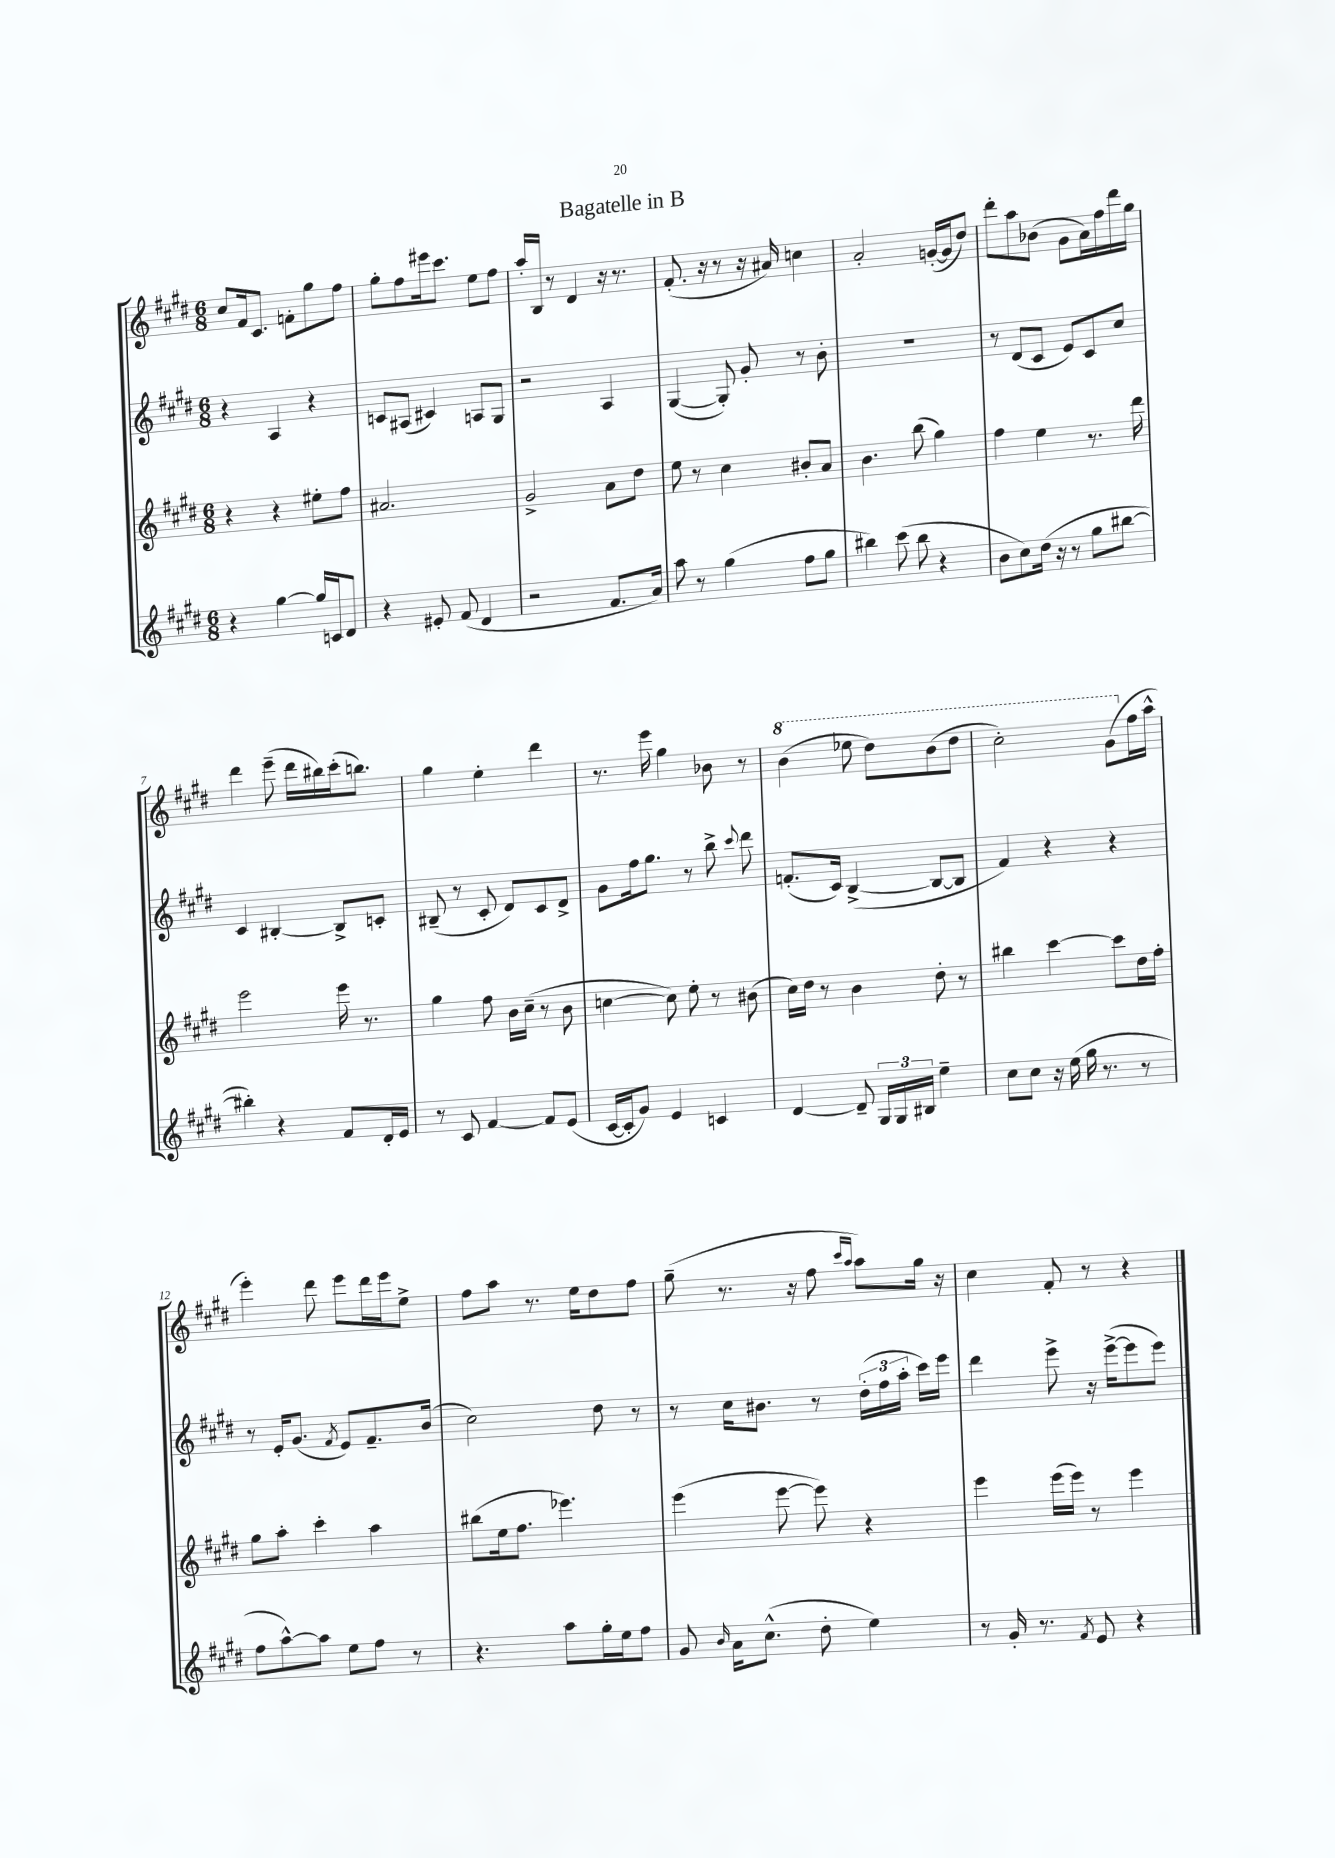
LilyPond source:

\header { title = "Bagatelle in B" }
<<
\new StaffGroup <<
\new Staff = "s0" {
    \clef treble \key e \major \numericTimeSignature \time 6/8
    \autoBeamOff cis''8[ fis'16 cis'8.] f'8[-. gis''8 fis''8] |
    gis''8[-. fis''8 eis'''16 cis'''8.] e''8[ fis''8] |
    a''16[-. b16] r8 dis'4 r16 r8. |
    fis'8.-.( r16 r8 r16 ais'16) c''4 |
    a'2-. g'16[~-.( g'16 dis''8]) |
    dis'''8[-. a''8 bes'8]( gis'8[ a'16) fis''16 dis'''16 gis''16] |
    dis'''4 e'''8--( dis'''16[ bis''16) cis'''16-.( b''8.]) |
    gis''4 e''4-. dis'''4 |
    r8. e'''16 gis''4 bes'8 r8 |
    \ottava #1 b''4( ees'''8 dis'''8[) b''8( dis'''8] |
    cis'''2-.) gis''8[( \ottava #0 fis''16 a''16]-^ |
    e'''4-.) dis'''8 e'''8[ dis'''16 e'''16 e''8]-> |
    fis''8[ a''8] r8. e''16[ dis''8 fis''8] |
    gis''8--( r8. r16 fis''8 \grace { cis'''16[ a''16] } a''8[) gis''16] r16 |
    cis''4 fis'8-. r8 r4 \bar "|." |
}
\new Staff = "s1" {
    \clef treble \key e \major \numericTimeSignature \time 6/8
    \autoBeamOff r4 a4 r4 |
    c'8[ ais8]( cis'4) a8[ gis8] |
    r2 a4 |
    gis4~( gis8-.) gis'8-. r8 b'8-. |
    r2. |
    r8 dis'8[( cis'8] e'8[) cis'8 cis''8] |
    cis'4 bis4~-. bis8[-> c'8]-. |
    bis8--( r8 cis'8-. dis'8[) cis'8 dis'8]-> |
    gis'8[ fis''16 gis''8.] r8 b''8-> \appoggiatura { cis'''8 } dis'''8 |
    f'8.[-.( cis'16]) b4~->( b8[~ b8] |
    fis'4) r4 r4 |
    r8 e'16[-. gis'8.]( \acciaccatura { fis'8 } e'8[) fis'8.-- b'16]( |
    cis''2) dis''8 r8 |
    r8 cis''16[ bis'8.] r8 \tuplet 3/2 { dis''16[-.( fis''16 a''16]-. } cis'''16[) e'''16] |
    dis'''4 e'''8-> r16 e'''16[~->( e'''8 e'''8]) \bar "|." |
}
\new Staff = "s2" {
    \clef treble \key e \major \numericTimeSignature \time 6/8
    \autoBeamOff r4 r4 eis''8[-. fis''8] |
    ais'2. |
    gis'2-> a'8[ dis''8] |
    e''8 r8 cis''4 bis'8[-. a'8] |
    b'4. b''8( gis''4) |
    fis''4 e''4 r8. dis'''16 |
    e'''2 e'''16 r8. |
    gis''4 fis''8 b'16[ cis''16]--( r8 b'8 |
    c''4~ c''8) e''8-. r8 bis'8( |
    cis''16[) dis''16] r8 b'4 dis''8-. r8 |
    bis''4 cis'''4~ cis'''8[ dis''16 fis''16]-. |
    gis''8[ a''8]-. cis'''4-. a''4 |
    bis''8[( e''16 fis''8.] ees'''4.) |
    e'''4( e'''8~ e'''8) r4 |
    e'''4 e'''16[( e'''16]) r8 e'''4 \bar "|." |
}
\new Staff = "s3" {
    \clef treble \key e \major \numericTimeSignature \time 6/8
    \autoBeamOff r4 gis''4~ gis''16[ c'16 dis'8] |
    r4 eis'8-. fis'8( dis'4 |
    r2 fis'8.[ a'16]) |
    a''8 r8 gis''4( fis''8[ gis''8] |
    bis''4) cis'''8( bis''8 r4 |
    b'8[ cis''8) dis''16]( r16 r8 gis''8[ bis''8]~ |
    bis''4-.) r4 fis'8[ dis'16-. e'16] |
    r8 cis'8 fis'4~ fis'8[ e'8]( |
    cis'16[~ cis'16-. gis'8]) e'4 c'4 |
    dis'4~ dis'8-- \tuplet 3/2 { gis16[ gis16 bis16] } e''4-- |
    cis''8[ cis''8] r16 e''16( gis''16 r8. r8 |
    fis''8[ a''8~-^) a''8] e''8[ fis''8] r8 |
    r4. a''8[ gis''16-. e''16 fis''8] |
    gis'8 \grace { b'16 } a'16[ cis''8.]-^( dis''8-. e''4) |
    r8 gis'16-. r8. \acciaccatura { fis'8 } e'8 r4 \bar "|." |
}
>>
>>
